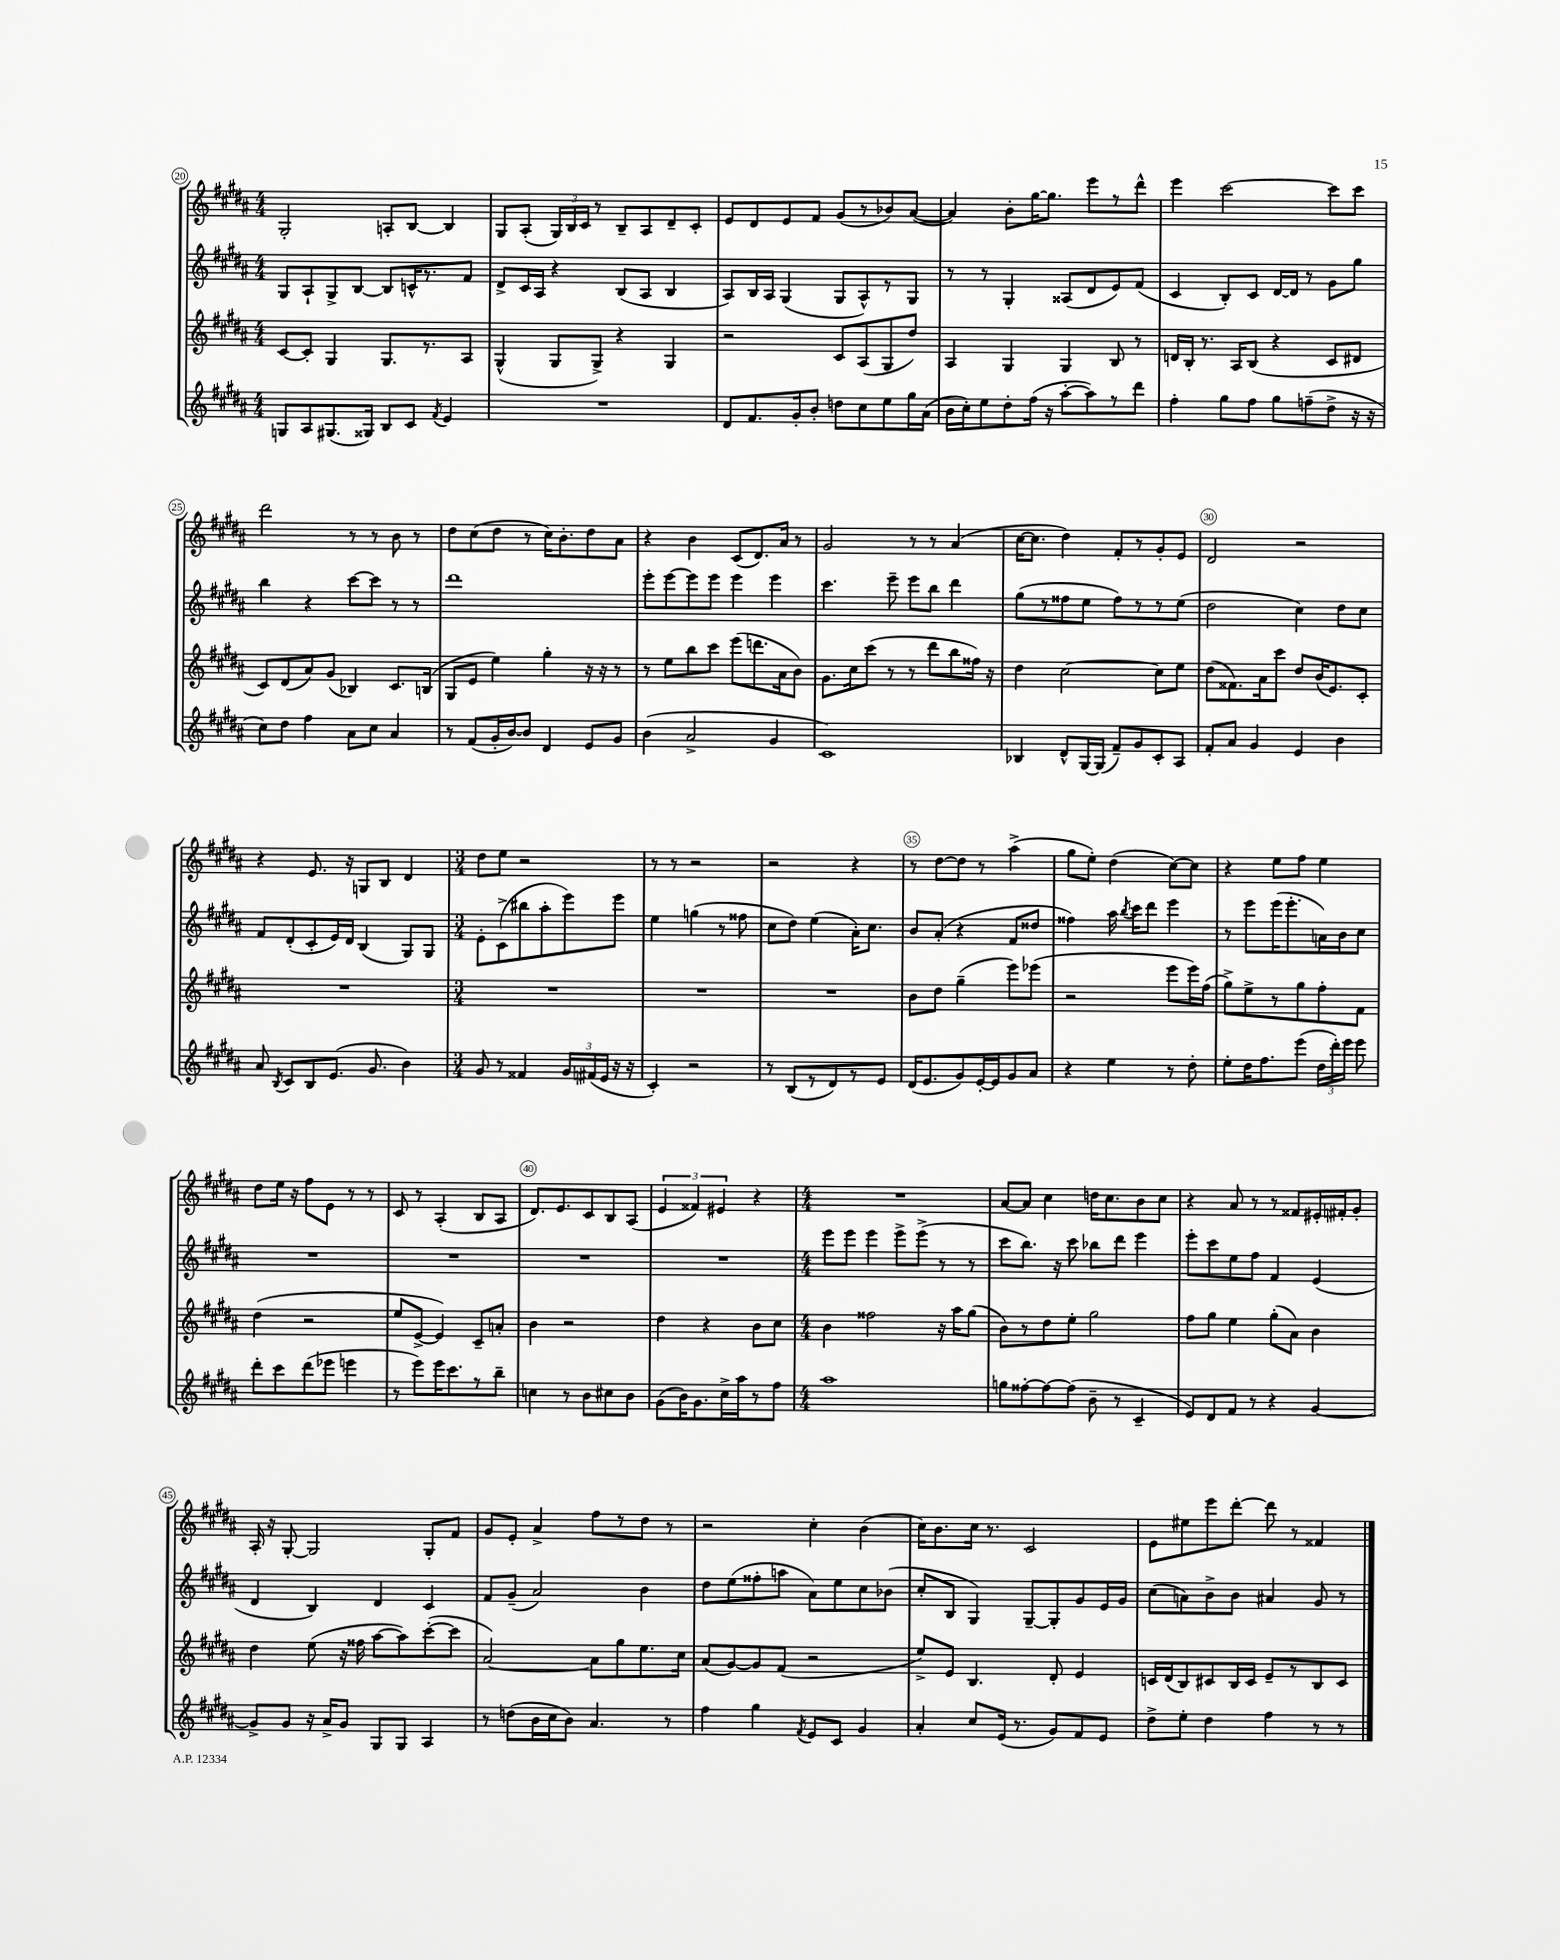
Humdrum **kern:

**kern	**kern	**kern	**kern
*part4	*part3	*part2	*part1
*staff4	*staff3	*staff2	*staff1
*clefG2	*clefG2	*clefG2	*clefG2
*k[f#c#g#d#a#]	*k[f#c#g#d#a#]	*k[f#c#g#d#a#]	*k[f#c#g#d#a#]
*M4/4	*M4/4	*M4/4	*M4/4
=20	=20	=20	=20
8Gn/L	[8c#/L	8G#/L	2G#'/
8A#/	8c#'/J]	8A#`/	.
(8.G#X/	4G#/	8G#^/	.
.	.	[8B/J	.
16G##X/Jk)	.	.	.
8B/L	8.G#/L	8B/L]	8An'/L
8c#/J	.	16cn^^/K	[8B/J
.	8.r	8.r	.
8qf#/	.	.	.
4e/	.	.	4B/]
.	8A#/J	8f#/J	.
=21	=21	=21	=21
1r	(4G#^^/	8d#^/L	8G#/L
.	.	16c#/L	(8A#'/J
.	.	16A#/JJ	.
.	8G#/L	4r	24G#/LL)
.	.	.	24B/
.	.	.	24c#/JJ
.	8G#^/J)	.	8r
.	4r	(8B/L	8B~/L
.	.	8A#/J	8A#/
.	4G#/	4B/	8d#~/
.	.	.	8c#'/J
=22	=22	=22	=22
8d#/L	2r	8A#/L)	8e/L
8.f#/	.	16B/L	8d#/
.	.	16A#/JJ	.
.	.	(4G#/	8e/
16g#'/k	.	.	.
8b'/J	.	.	8f#/J
8ddn\L	8c#/L	8G#/L	(8g#/L
8cc#\	(8A#/	8A#^^/)	8r
8ee\	8G#/	8r	8b-X/)
16gg#\L	8dd#/J)	8G#/J	([8a#/J
(16a#\JJ	.	.	.
=23	=23	=23	=23
16b\LL	4A#/	8r	4a#/])
16cc#'\J)	.	.	.
8ee\	.	8r	.
8dd#'\	4G#/	4G#'/	8b'\L
(16ff#\Jk	.	.	[16gg#\K
16r	.	.	8.gg#\J]
[8aa#'\L	4G#/	(8A##X/L	.
8aa#\])	.	8d#/	8eee\L
8r	8B/	8e/)	8r
8ddd#\J	8r	(8f#/J	8ddd#^^\J
=24	=24	=24	=24
4ff#'\	16dn/LL	4c#/	4eee\
.	16B'/JJ	.	.
.	8.r	.	.
8gg#\L	.	8B'/L)	[2ccc#\
.	16A#/KL	.	.
8ff#\J	(8B/J	8c#/J	.
8gg#\L	4r	[16d#/LL	.
.	.	16d#/JJ]	.
(8ffn~\	.	8r	.
8dd#^\J	8c#/L	8g#\L	8ccc#\L]
16r	8d#X/J	8gg#\J	8ccc#\J
16r	.	.	.
!!LO:LB:g=z
=25	=25	=25	=25
8cc#\L)	8c#/L)	4bb\	2ddd#\
8dd#\J	(8d#/	.	.
4ff#\	8a#/)	4r	.
.	(8g#/J	.	.
8a#\L	4B-X/)	[8ccc#\L	8r
8cc#\J	.	8ccc#\J]	8r
4a#/	8.c#/L	8r	8b\
.	.	8r	8r
.	(16Bn/Jk	.	.
=26	=26	=26	=26
8r	8G#/L	1ddd#	8dd#\L
(8f#/L	8e/J	.	(8cc#\
16g#'/L	4ee\)	.	8dd#\J
[16b/J)	.	.	.
8b/J]	.	.	8r
4d#/	4gg#'\	.	16cc#\KL)
.	.	.	8.b'\
8e/L	16r	.	8dd#\
.	16r	.	.
8g#/J	8r	.	8a#\J
=27	=27	=27	=27
(4b\	8r	8eee'\L	4r
.	8ee\L	[8eee\	.
2a#^/	8bb\	8eee\]	4b\
.	8ccc#\J	8eee\J	.
.	(8eee\L	4eee\	(8c#/L
.	8.dddn\	.	8.d#/)
4g#/	.	4eee\	.
.	16a#\k	.	16a#/Jk
.	8b\J)	.	8r
=28	=28	=28	=28
1c#)	8.g#\L	4.ccc#\	2g#/
.	16cc#\k	.	.
.	(8ccc#\J	.	.
.	8r	8eee~\	.
.	8r	8eee\L	8r
.	8ddd#\L	8bb\J	8r
.	8bb\	4ddd#\	(4a#/
.	16ff##X\Jk)	.	.
.	16r	.	.
=29	=29	=29	=29
4B-X/	4dd#\	(8gg#\L	[16cc#\KL
.	.	.	8.cc#\J]
.	.	8r	.
8d#^^/L	[2cc#\	8ff##X\	4dd#\)
[16G#/L	.	8ee\J	.
(16G#/JJ]	.	.	.
8f#~/L)	.	8ff##\L)	8f#'/L
8g#/	.	8r	8r
8c#'/	8cc#\L]	8r	8g#'/
8A#/J	8ee\J	(8ee\J	8e/J
=30	=30	=30	=30
8f#'/L	(8dd#\L	2dd#\	2d#/
8a#/J	8.f##X\)	.	.
4g#/	.	.	.
.	16a#\k	.	.
.	8ccc#\J	.	.
4e/	8dd#/L	4cc#\)	2r
.	(16b/K	.	.
.	8.e/)	.	.
4b\	.	8dd#\L	.
.	8c#'/J	8cc#\J	.
!!LO:LB:g=z
=31	=31	=31	=31
8a#/	1r	8f#/L	4r
8qB/	.	.	.
8c#/L	.	(8d#'/	.
8B/	.	8c#'/	8.e/
(8.e/J	.	16e/L)	.
.	.	16d#/JJ	16r
.	.	(4B/	8Gn/L
8.g#/	.	.	.
.	.	.	8B/J
4b\)	.	8G#/L)	4d#/
.	.	8G#/J	.
=32	=32	=32	=32
*M3/4	*M3/4	*M3/4	*M3/4
8g#/	2.r	8e'\L	8dd#\L
8r	.	(8c#^\	8ee\J
4f##X/	.	8bb#X\	2r
.	.	8aa#'\	.
24g#/LL	.	8eee\)	.
(24f#X/	.	.	.
24e/JJ	.	.	.
16r	.	8eee\J	.
16r	.	.	.
=33	=33	=33	=33
4c#'/)	2.r	4ee\	8r
.	.	.	8r
2r	.	(4ggn\	2r
.	.	8r	.
.	.	8ff##X\	.
=34	=34	=34	=34
8r	2.r	8cc#\L	2r
(8B/L	.	8dd#\J)	.
8r	.	(4ee\	.
8d#/)	.	.	.
8r	.	16a#'\KL)	4r
.	.	8.cc#\J	.
8e/J	.	.	.
=35	=35	=35	=35
(16d#/KL	8b\L	8b/L	8r
8.e/	.	.	.
.	8dd#\J	(8a#'/J	[8dd#\L
8g#/)	(4gg#~\	4r	8dd#\J]
[16e'/L	.	.	8r
16e/J]	.	.	.
8g#/	8eee\L)	8f#/L	(4aa#^\
8a#/J	(8eee-X\J	8dd##X/J	.
=36	=36	=36	=36
4r	2r	4ff##X\)	8gg#\L
.	.	.	8ee'\J)
4ee\	.	16aa#\	(4dd#\
.	.	8qbb/	.
.	.	16ccc#\KL	.
.	.	8ddd#\J	.
8r	8eee\L	4eee\	[8cc#\L)
8dd#'\	16eee\L)	.	8cc#\J]
.	(16ff#\JJ	.	.
=37	=37	=37	=37
8ee'\L	8gg#^\L)	8r	4r
16dd#\K	8ee^\	8eee\L	.
8.ff#\	.	.	.
.	8r	(16eee\K	8ee\L
.	.	8.eee'\	.
(8eee\J	8gg#\	.	8ff#\J
24dd#\LL	8ff#'\	16an\L)	4ee\
24ddd#'\)	.	.	.
.	.	16b\J	.
24eee\JJ	.	.	.
8eee\	8f#\J	8cc#\J	.
!!LO:LB:g=z
=38	=38	=38	=38
8ddd#'\L	(4dd#\	2.r	8dd#\L
8ccc#\	.	.	16ee\Jk
.	.	.	16r
(8ddd#\	2r	.	8ff#\L
8eee-X\J	.	.	8e\J
4eeen\	.	.	8r
.	.	.	8r
=39	=39	=39	=39
8r	8ee/L	2.r	8c#/
8eee\L)	[8e^/J	.	8r
16eee\K	4e/])	.	(4A#'/
8.ccc#\	.	.	.
8r	8c#~/L	.	8B/L
8bb~\J	8an'/J	.	8A#/J
=40	=40	=40	=40
4ccn\	4b\	2.r	8.d#/L)
.	.	.	8.e/
8r	2r	.	.
8b\L	.	.	8c#/
8cc#X\	.	.	8B/
8b\J	.	.	(8A#/J
=41	=41	=41	=41
(8g#\L	4dd#\	2.r	6e/
16b\K)	.	.	.
.	.	.	6f##X/)
8.g#\	.	.	.
.	4r	.	.
.	.	.	6e#X/
16cc#^\L	.	.	.
16aa#\J	.	.	.
8r	8b\L	.	4r
8ff#\J	8cc#\J	.	.
=42	=42	=42	=42
*M4/4	*M4/4	*M4/4	*M4/4
1aa#	4b\	8eee\L	1r
.	.	8eee\J	.
.	2ff##X\	4eee\	.
.	.	8eee^\L	.
.	.	(8eee^\J	.
.	16r	8r	.
.	16aa#\KL	.	.
.	(8gg#\J	8r	.
=43	=43	=43	=43
8ggn\L	8b\L)	8ccc#\L	[8a#/L
[8ff##X'\	8r	8.bb\J)	8a#/J]
8ff##\_	8dd#\	.	4cc#\
.	.	16r	.
(8ff##\J]	8ee'\J	8ccc#\	.
8b~\	2gg#\	8bb-X\L	16ddn\KL
.	.	.	8.cc#\
8r	.	8ddd#\J	.
4c#~/	.	4eee\	8b\
.	.	.	8cc#\J
=44	=44	=44	=44
8e/L)	8ff#\L	8eee'\L	4r
8d#/	8gg#\J	8ccc#\	.
8f#/J	4ee\	8ee\	8a#/
8r	.	8ff#\J	8r
4r	(8gg#'\L	4f#/	8r
.	8a#\J)	.	8f##X/L
[4g#/	4b\	(4e/	16e#X'/L
.	.	.	16f#X'/J
.	.	.	8g#'/J
!!LO:LB:g=z
=45	=45	=45	=45
8g#^/L]	4dd#\	4d#/	16A#'/
.	.	.	16r
8g#/J	.	.	[8G#'/
16r	(8ee\	4B/)	2G#/]
16a#^/KL	.	.	.
8g#/J	16r	.	.
.	16ff##X\	.	.
8G#/L	[8aa#\L	4d#/	.
8G#/J	8aa#\])	.	.
4A#/	([8ccc#'\	4c#/	8G#'/L
.	8ccc#\J]	.	8f#/J
=46	=46	=46	=46
8r	[2a#/)	8f#/L	8g#/L
(8ddn\L	.	(8g#~/J	8e'/J
16b\L	.	2a#/)	4a#^/
16cc#\J	.	.	.
8b\J)	.	.	.
4.a#/	8a#\L]	.	8ff#\L
.	8gg#\	.	8r
.	8.ee\	4b\	8dd#\J
8r	.	.	8r
.	16cc#\Jk	.	.
=47	=47	=47	=47
4ff#\	(8a#/L	8dd#\L	2r
.	[8g#/)	(8ee\	.
4gg#\	8g#/]	8ff##X'\	.
.	(8f#/J	8aan\J	.
8qf#/	.	.	.
8e/L	2r	8a#\L)	4cc#'\
8c#/J	.	8ee\	.
4g#/	.	8cc#\	(4b\
.	.	(8b-X\J	.
=48	=48	=48	=48
4a#'/	8ee^/L)	8cc#'/L	16cc#\KL)
.	.	.	8.b\
.	8e/J	8B/J	.
8cc#/L	4.B/	4G#/)	16cc#\Jk
.	.	.	8.r
(16e/Jk	.	.	.
8.r	.	.	.
.	.	[8G#~/L	2c#/
8g#/L)	8d#'/	8G#'/]	.
8f#/	4e/	8g#/	.
8e/J	.	16e/L	.
.	.	16g#/JJ	.
=49	=49	=49	=49
8dd#^\L	16cn/LL	(8cc#\L	8e\L
.	(16d#/J	.	.
8ee'\J	8B/)	8an\)	8ee#X\
4dd#\	8c#X/	8b^\	8eee\
.	16B/L	8b\J	[8ddd#'\J
.	16c#/JJ	.	.
4ff#\	8e~/L	4a#X/	8ddd#\]
.	8r	.	8r
8r	8B/	8g#/	4f##X/
8r	8c#/J	8r	.
==	==	==	==
*-	*-	*-	*-
